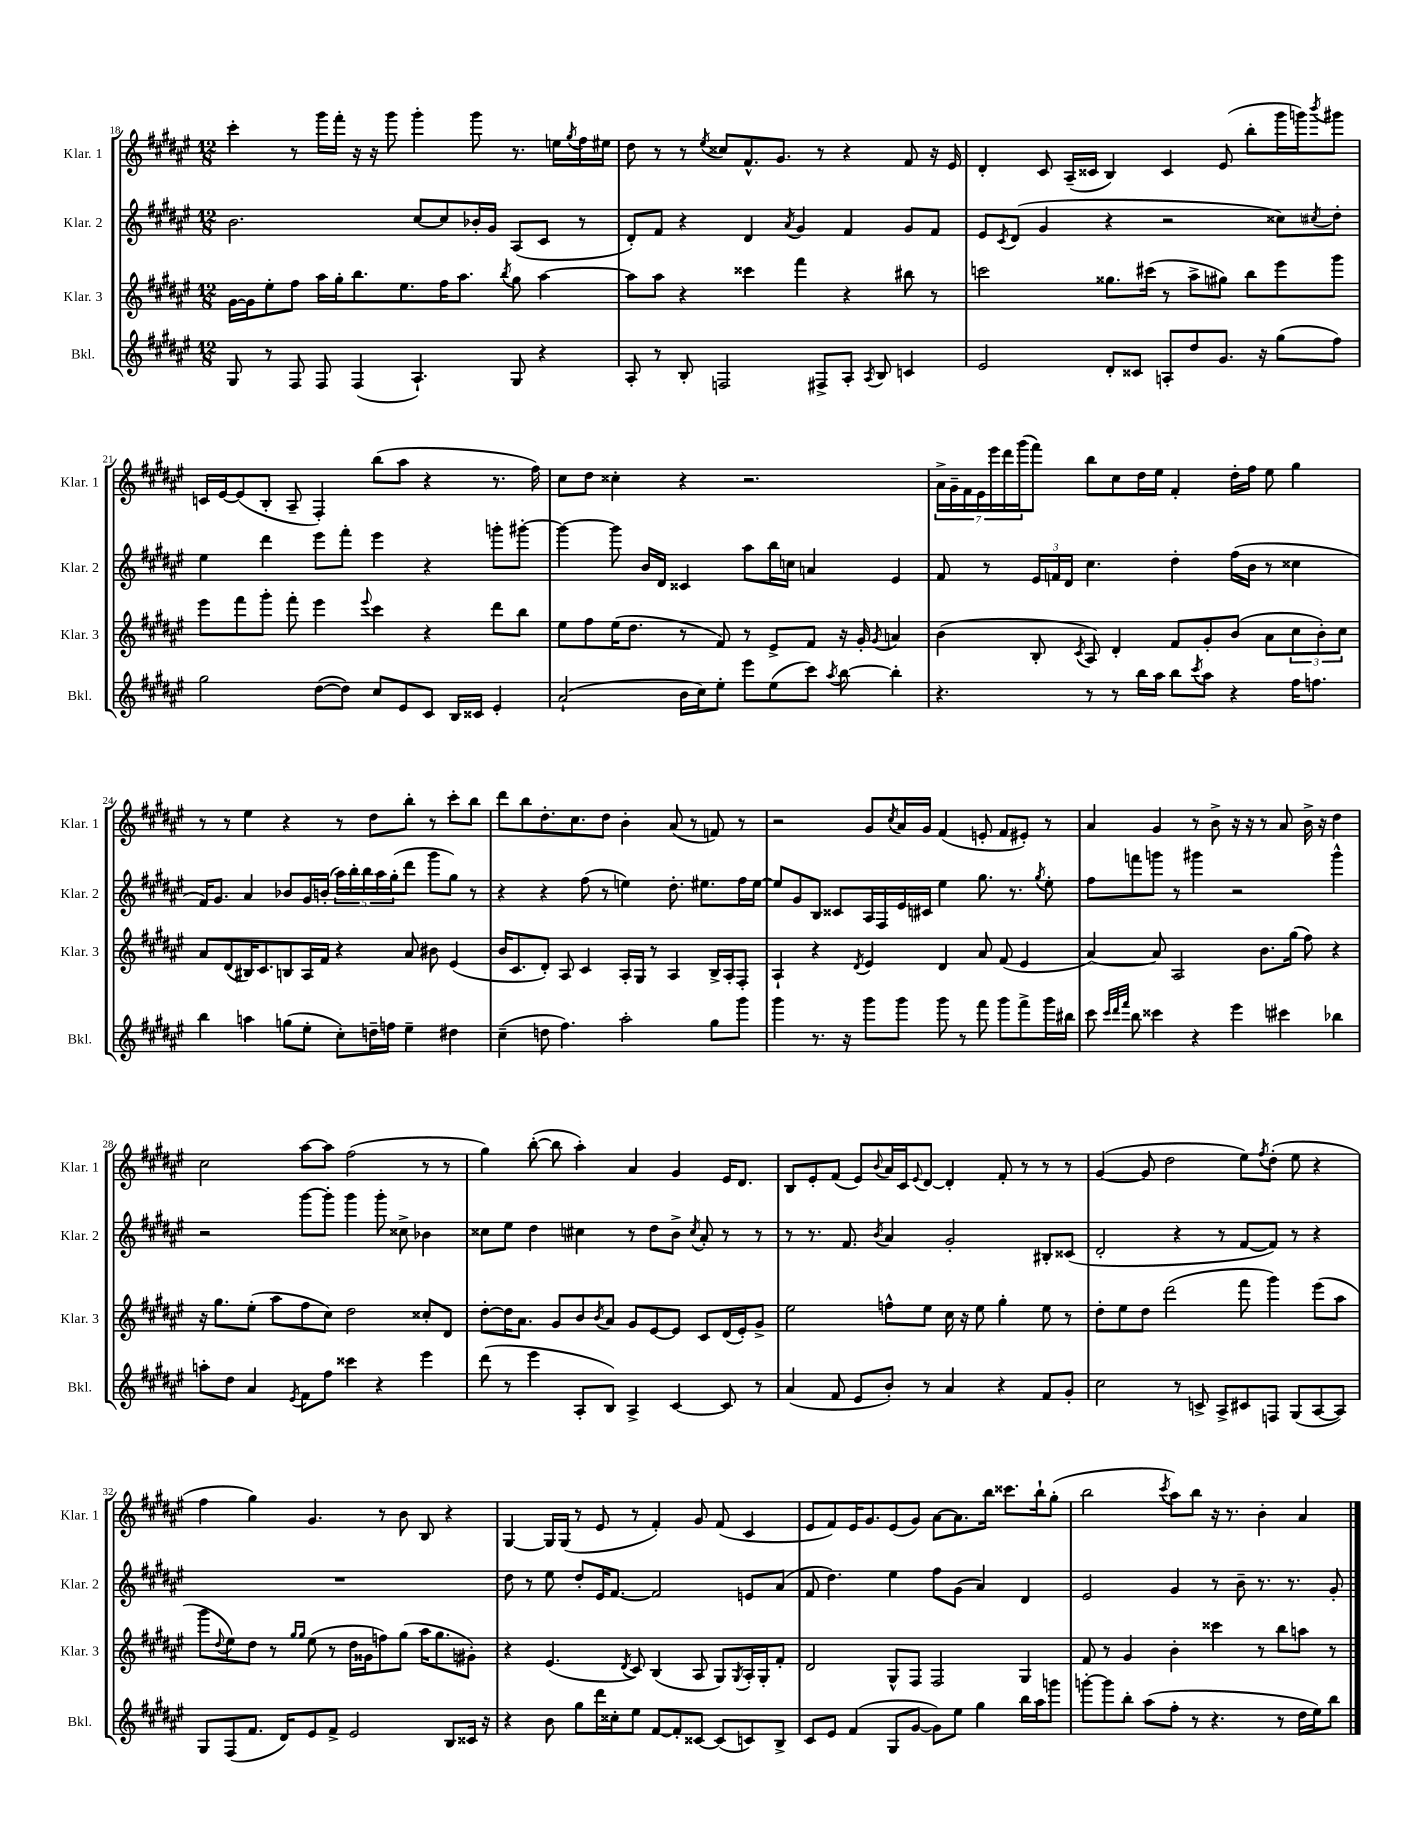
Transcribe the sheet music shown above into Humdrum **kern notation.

**kern	**kern	**kern	**kern
*part4	*part3	*part2	*part1
*staff4	*staff3	*staff2	*staff1
*I"Bkl.	*I"Klar. 3	*I"Klar. 2	*I"Klar. 1
*I'Bkl.	*I'Klar. 3	*I'Klar. 2	*I'Klar. 1
*clefG2	*clefG2	*clefG2	*clefG2
*k[f#c#g#d#a#e#]	*k[f#c#g#d#a#e#]	*k[f#c#g#d#a#e#]	*k[f#c#g#d#a#e#]
*M12/8	*M12/8	*M12/8	*M12/8
=18	=18	=18	=18
8G#/	[16g#\LL	2.b\	4ccc#'\
.	16g#\J]	.	.
8r	8ee#'\	.	.
8F#/	8ff#\J	.	8r
8F#/	16aa#\LL	.	16ggg#\LL
.	16gg#'\J	.	16fff#'\JJ
(4F#/	8.bb\	.	16r
.	.	.	16r
.	.	.	8ggg#\
.	8.ee#\	.	.
4.A#`/)	.	[8cc#/L	4ggg#'\
.	16ff#\K	8cc#/]	.
.	8.aa#\J	.	.
.	.	16b-X'/L	8ggg#\
.	.	16g#/JJ	.
.	8qbb/	.	.
8G#/	8gg#\	(8A#/L	8.r
4r	[4aa#\	8c#/J	.
.	.	.	16een\LL
.	.	.	8qgg#/
.	.	8r	16ff#\
.	.	.	16ee#X\JJ
=19	=19	=19	=19
8A#'/	8aa#\L]	8d#'/L)	8dd#\
8r	8aa#\J	8f#/J	8r
8B'/	4r	4r	8r
.	.	.	8qee#/
2Fn/	.	.	8cc##X/L
.	4ccc##X\	4d#/	8.f#^^/
.	.	.	8.g#/J
.	.	8qa#/	.
.	4fff#\	4g#/	.
8F#X^/L	.	.	8r
8A#'/J	4r	4f#/	4r
8qA#/	.	.	.
8B/	.	.	.
4cn/	8bb#X\	8g#/L	8f#/
.	8r	8f#/J	16r
.	.	.	16e#/
=20	=20	=20	=20
2e#/	2cccn\	8e#/L	4d#'/
.	.	8qc#/	.
.	.	(8d#/J	.
.	.	4g#/	8c#/
.	.	.	(16A#~/LL
.	.	.	16c##X/JJ
8d#'/L	8.gg##X\L	4r	4B/)
8c##X/J	.	.	.
.	(16ccc#X\Jk	.	.
8An'/L	8r	2r	4c##/
8dd#/	8aa#^\L	.	.
8.g#/J	8gg#X\J)	.	(8e#/
.	8bb\L	.	8bb'\L
16r	.	.	.
(8gg#\L	8eee#\	8cc##X\L)	16ggg#\L
.	.	.	16gggn\J)
.	.	8qcc#X/	8qbbb/
8ff#\J)	8ggg#\J	8dd#'\J	8ggg#X\J
!!LO:LB:g=z
=21	=21	=21	=21
2gg#\	8eee#\L	4ee#\	16cn/LL
.	.	.	[16e#/J
.	8fff#\	.	(8e#/]
.	8ggg#'\J	4ddd#\	8B'/J
.	8fff#'\	.	8A#~/
([8dd#\L	4eee#\	8eee#\L	4F#'/)
8dd#\J])	.	8fff#'\J	.
.	8qqeee#/	.	.
8cc#/L	4ccc#\	4eee#\	(8bb\L
8e#/	.	.	8aa#\J
8c#/J	4r	4r	4r
16B/LL	.	.	.
16c##X/JJ	.	.	.
4e#'/	8ddd#\L	8gggn'\L	8.r
.	8bb\J	[8ggg#X'\J	.
.	.	.	16ff#\)
=22	=22	=22	=22
(2a#`/	8ee#\L	4ggg#\_	8cc#\L
.	8ff#\	.	8dd#\J
.	(16ee#\K	8ggg#\]	4cc##X'\
.	8.dd#\J	.	.
.	.	16b/LL	.
.	.	16d#/JJ	.
16b\LL	8r	4c##X/	4r
16cc#\J)	.	.	.
8ee#'\J	8f#/)	.	.
8eee#\L	8r	8aa#\L	2.r
(8ee#\	8e#^/L	16bb\L	.
.	.	16ccn\JJ	.
8ccc#\J)	8f#/J	4an/	.
8qaa#/	.	.	.
[8bb\	16r	.	.
.	16g#'/	.	.
.	8qg#/	.	.
4bb'\]	4an/	4e#/	.
=23	=23	=23	=23
4.r	(4b\	8f#/	28a#^\LL
.	.	.	28g#~\
.	.	.	28f#\
.	.	.	28e#\
.	.	8r	.
.	.	.	28eee#\
.	.	.	28ddd#\
.	.	.	(28ggg#\J
.	8B'/	24e#/LL	8fff#\J)
.	.	24fn/	.
.	.	24d#/JJ	.
.	8qc#/	.	.
8r	8A#/)	4.cc#\	8bb\L
8r	4d#'/	.	8cc#\
16bb\LL	.	.	16dd#\L
16aa#\JJ	.	.	16ee#\JJ
8bb\L	8f#/L	4dd#'\	4f#'/
8qccc#/	.	.	.
8aa#\J	8g#'/	.	.
4r	(8b/J	(16ff#\LL	16dd#'\LL
.	.	16b\JJ	16ff#\JJ
.	8a#\L	8r	8ee#\
16ff#\KL	12cc#\	4cc##X\	4gg#\
8.ffn\J	.	.	.
.	12b'\)	.	.
.	12cc#\J	.	.
!!LO:LB:g=z
=24	=24	=24	=24
4bb\	8a#/L	16f#/KL)	8r
.	.	8.g#/J	.
.	(8d#/	.	8r
4aan\	16B#X/K)	4a#/	4ee#\
.	8.c#/	.	.
(8ggn\L	8Bn/	8b-X/L	4r
8ee#'\J	16A#/L	16g#/L	.
.	16f#/JJ	(16bn'/JJ	.
8cc#'\L)	4r	20aa#\LL)	8r
.	.	20bb'\	.
.	.	20bb\	.
16ddn~\L	.	.	8dd#\L
.	.	20aa#\	.
16ffn\JJ	.	.	.
.	.	(20gg#'\J	.
4ee#~\	8a#/	8ddd#\J	8bb'\J
.	8b#X\	8ggg#\L	8r
4dd#X\	(4e#/	8gg#\J)	8ccc#'\L
.	.	8r	8bb\J
=25	=25	=25	=25
(4cc#~\	16b/KL	4r	8ddd#\L
.	8.c#/	.	.
.	.	.	8bb\
8ddn\	8d#'/J)	4r	8.dd#'\
4.ff#\)	8A#/	.	.
.	.	.	8.cc#\
.	4c#/	(8ff#\	.
.	.	8r	8dd#\J
2aa#'\	16A#'/LL	4een\)	4b'\
.	16G#/JJ	.	.
.	8r	.	.
.	4A#/	8.dd#'\	(8a#/
.	.	.	8r
.	.	8.ee#X\L	.
8gg#\L	16B^/LL	.	8fn/)
.	16A#'/J	.	.
8ggg#\J	8F#'/J	16ff#\L	8r
.	.	[16ee#\JJ	.
=26	=26	=26	=26
4ggg#\	4A#`/	8ee#/L]	2r
.	.	8g#/	.
8.r	4r	8B/J	.
.	.	8c##X/L	.
16r	.	.	.
.	8qd#/	.	.
8ggg#\L	4e#/	16A#/L	8g#/L
.	.	16F#/	.
.	.	.	8qcc#/
8ggg#\J	.	16e#/	16a#/L
.	.	16c#X/JJ	16g#/JJ
8ggg#\	4d#/	4ee#\	(4f#/
8r	.	.	.
8fff#\	8a#/	8.gg#\	8en'/
8ggg#\L	(8f#/	.	8f#/L
.	.	8.r	.
8fff#^\	4e#/	.	8e#X'/J)
.	.	8qgg#/	.
16ggg#\L	.	8ee#'\	8r
16bb#X\JJ	.	.	.
=27	=27	=27	=27
8ccc#\	[4a#/)	8ff#\L	4a#/
32qqccc#/LLL	.	.	.
32qqddd#/	.	.	.
32qqfff#/JJJ	.	.	.
8bb\	.	8fffn\	.
4ccc##X\	8a#/]	8gggn\J	4g#/
.	2A#/	8r	.
4r	.	4ggg#X\	8r
.	.	.	8b^\
4eee#\	.	2r	16r
.	.	.	16r
.	8.b\L	.	8r
4ccc#X\	.	.	8a#/
.	(16gg#\Jk	.	.
.	8ff#\)	.	16b^\
.	.	.	16r
4bb-X\	4r	4ggg#^^\	4dd#\
!!LO:LB:g=z
=28	=28	=28	=28
8aan'\L	16r	2r	2cc#\
.	8.gg#\L	.	.
8dd#\J	.	.	.
4a#/	(8ee#'\J	.	.
.	8aa#\L	.	.
8qe#/	.	.	.
8f#\L	8ff#\	[8ggg#\L	[8aa#\L
8ff#\J	8cc#\J)	8ggg#'\J]	8aa#\J]
4ccc##X\	2dd#\	4ggg#\	(2ff#\
4r	.	8ggg#'\	.
.	.	8cc##X^\	.
4eee#\	8cc##X'/L	4b-X\	8r
.	8d#/J	.	8r
=29	=29	=29	=29
(8ddd#\	[8dd#'\L	8cc##X\L	4gg#\)
8r	16dd#\K]	8ee#\J	.
.	8.a#\J	.	.
4eee#\	.	4dd#\	([8bb'\
.	8g#/L	.	8bb\]
8A#'/L	8b/	4cc#X\	4aa#'\)
.	8qb/	.	.
8B/J)	8a#/J	.	.
4A#^/	8g#/L	8r	4a#/
.	[8e#/	8dd#\L	.
[4c#/	8e#/J]	8b^\J	4g#/
.	.	8qcc#/	.
.	8c#/L	8a#'/	.
8c#/]	(16d#/L	8r	16e#/KL
.	16e#'/J)	.	8.d#/J
8r	8g#^/J	8r	.
=30	=30	=30	=30
(4a#/	2ee#\	8r	8B/L
.	.	8.r	8e#'/
8f#/	.	.	(8f#/J
.	.	8.f#/	.
8e#/L	.	.	8e#/L)
.	.	8qb/	8qqb/
8b'/J)	8ffn^^\L	4a#/	16a#/L
.	.	.	16c#/J
.	.	.	8qqe#/
8r	8ee#\J	.	[8d#/J
4a#/	16cc#\	2g#'/	4d#'/]
.	16r	.	.
.	8ee#\	.	.
4r	4gg#'\	.	8f#'/
.	.	.	8r
8f#/L	8ee#\	8B#X'/L	8r
8g#'/J	8r	(8c##X/J	8r
=31	=31	=31	=31
2cc#\	8dd#'\L	2d#'/	([4g#/
.	8ee#\	.	.
.	8dd#\J	.	8g#/]
.	(2ddd#\	.	2dd#\
8r	.	4r	.
8cn^/	.	.	.
8A#^/L	.	8r	.
8c#X/	8fff#\	[8f#/L	8ee#\L)
.	.	.	8qff#/
8Fn/J	4ggg#\)	8f#/J])	(8dd#'\J
(8G#/L	.	8r	8ee#\
[8A#/	(8eee#\L	4r	4r
8A#/J])	8aa#\J	.	.
!!LO:LB:g=z
=32	=32	=32	=32
8G#/L	8ggg#\L	1.r	4ff#\
.	8qqdd#/	.	.
(8F#/	8ee#\)	.	.
8.f#/J	8dd#\J	.	4gg#\)
.	8r	.	.
16d#/KL)	.	.	.
.	16qqgg#/LL	.	.
.	16qqgg#/JJ	.	.
8e#/	(8ee#\	.	4.g#/
8f#^/J	8r	.	.
2e#/	16dd#\LL	.	.
.	16g##X\J	.	.
.	8ffn\)	.	8r
.	(8gg#\J	.	8b\
.	16aa#\KL	.	8B/
.	8.gg#\	.	.
8B/L	.	.	4r
16c##X/Jk	8g#X'\J)	.	.
16r	.	.	.
=33	=33	=33	=33
4r	4r	8dd#\	[4G#/
.	.	8r	.
8b\	(4.e#/	8ee#\	16G#/LL]
.	.	.	(16G#/JJ
8gg#\L	.	8dd#'/L	8r
16ddd#\L	.	16e#/K	8e#/
16cc##X'\J	.	[8.f#/J	.
.	8qd#/	.	.
8ee#\J	8c#/)	.	8r
[8f#/L	(4B/	2f#/]	4f#'/)
8f#'/]	.	.	.
[8c##X/J	8A#/	.	8g#/
(8c##/L]	8G#/L)	.	(8f#/
.	8qG#/	.	.
8cn/)	16A#'/L	8en/L	4c#/
.	16G#'/J	.	.
8B^/J	8f#'/J	(8a#/J	.
=34	=34	=34	=34
8c#/L	2d#/	8f#/	8e#/L
8e#/J	.	4.dd#\)	8f#/)
(4f#/	.	.	16e#/K
.	.	.	8.g#/
8G#/L	8G#^^/L	4ee#\	(8e#/
[8g#/J	8F#/J	.	8g#/J)
8g#\L])	2F#/	8ff#\L	[8a#\L
8ee#\J	.	(8g#\J	8.a#\]
4gg#\	.	4a#/)	.
.	.	.	16bb\Jk
.	.	.	8.ccc##X\L
16bb\LL	4G#/	4d#/	.
16aa#\J	.	.	16bb`\k
8gggn\J	.	.	(8gg#'\J
=35	=35	=35	=35
[8gggn'\L	8f#/	2e#/	2bb\
8ggg\]	8r	.	.
8bb'\J	4g#/	.	.
(8aa#\L	.	.	.
.	.	.	8qccc#/
8ff#'\J	4b'\	4g#/	8aa#\L)
8r	.	.	8bb\J
4.r	4ccc##X\	8r	16r
.	.	.	8.r
.	.	8b~\	.
.	8r	8.r	4b'\
8r	8bb\L	.	.
.	.	8.r	.
16dd#\LL	8aan\J	.	4a#/
16ee#\J)	.	.	.
8bb\J	8r	8g#'/	.
==	==	==	==
*-	*-	*-	*-
